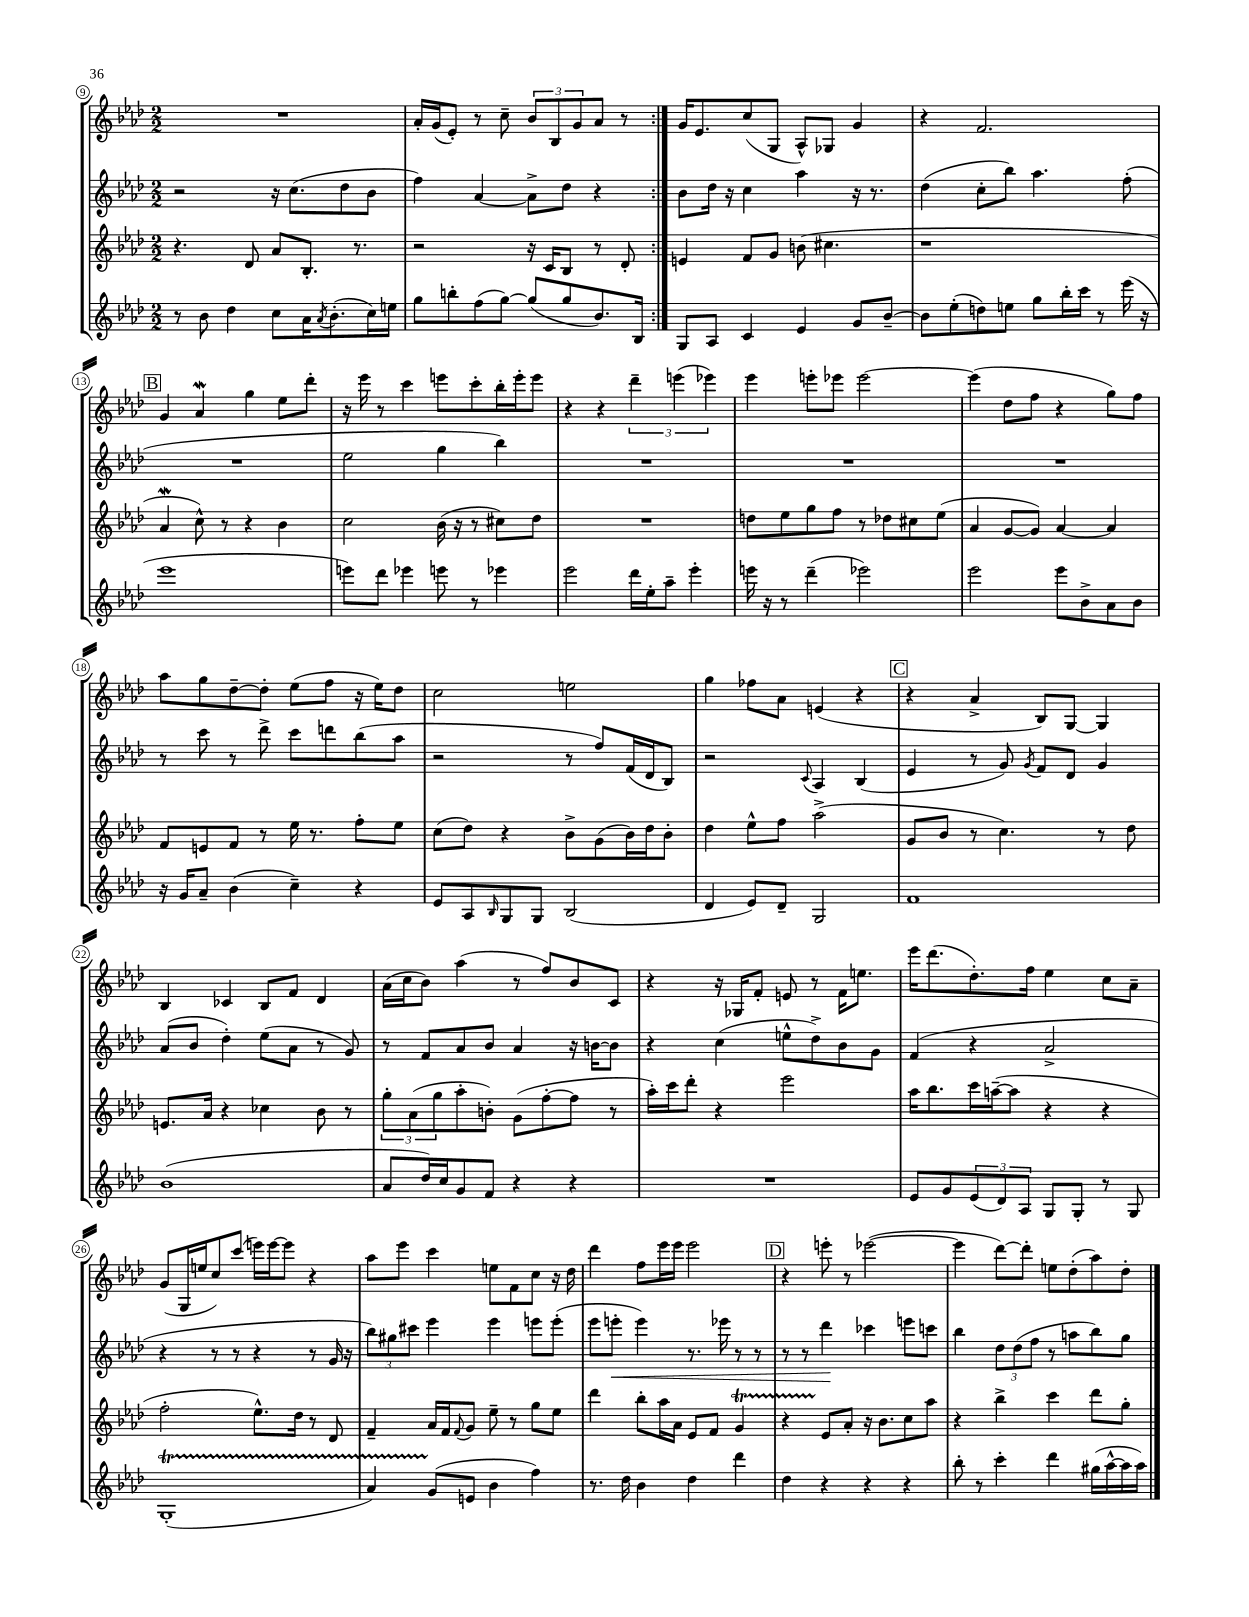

**kern	**kern	**kern	**kern
*staff4	*staff3	*staff2	*staff1
*clefG2	*clefG2	*clefG2	*clefG2
*k[b-e-a-d-]	*k[b-e-a-d-]	*k[b-e-a-d-]	*k[b-e-a-d-]
*M2/2	*M2/2	*M2/2	*M2/2
8r	4.r	2r	1r
8b-	.	.	.
4dd-	.	.	.
.	8d-	.	.
8cc	8a-	16r	.
.	.	(8.cc	.
16a-	8.B-'	.	.
8qa-	.	.	.
(8.b-'	.	.	.
.	.	8dd-	.
.	8.r	.	.
16cc)	.	8b-	.
16ee	.	.	.
=	=	=	=
8gg	2r	4ff)	16a-'
.	.	.	(16g
8bb'	.	.	8e-')
(8ff	.	[4a-	8r
[8gg)	.	.	8cc~
(8gg]	16r	8a-^]	12b-
.	16c	.	.
.	.	.	12B-
8gg	8B-	8dd-	.
.	.	.	12g
8.b-)	8r	4r	8a-
.	8d-'	.	8r
16B-	.	.	.
=:|!	=:|!	=:|!	=:|!
8G	4e	8b-	16g
.	.	.	8.e-
8A-	.	16dd-	.
.	.	16r	.
4c	8f	4cc	(8cc
.	8g	.	8G
4e-	(8b	4aa-	8A-^^)
.	4.cc#	.	8G-
8g	.	16r	4g
.	.	8.r	.
[8b-~	.	.	.
=	=	=	=
8b-]	1r	(4dd-	4r
(8ee-'	.	.	.
8dd)	.	8cc'	2.f
8ee	.	8bb-)	.
8gg	.	4.aa-	.
16bb-'	.	.	.
16ccc	.	.	.
8r	.	.	.
(16eee-	.	(8ff'	.
16r	.	.	.
=	=	=	=
1eee-	4a-	1r	4g
.	8cc^^)	.	4a-
.	8r	.	.
.	4r	.	4gg
.	4b-	.	8ee-
.	.	.	8ddd-'
=	=	=	=
8eee)	2cc	2ee-	16r
.	.	.	16eee-
8ddd-	.	.	8r
4eee-	.	.	4ccc
8eee	(16b-	4gg	8eee
.	16r	.	.
8r	8r	.	8ccc'
4eee-	8cc#)	4bb-)	16bb-'
.	.	.	16eee'
.	8dd-	.	8eee
=	=	=	=
2eee-	1r	1r	4r
.	.	.	4r
16ddd-	.	.	6ddd-~
16ee-'	.	.	.
8aa-~	.	.	.
.	.	.	(6eee
4eee-'	.	.	.
.	.	.	6eee-)
=	=	=	=
16eee	8dd	1r	4eee-
16r	.	.	.
8r	8ee-	.	.
(4ddd-~	8gg	.	8eee'
.	8ff	.	8eee-
2eee-)	8r	.	[2eee-
.	8dd-	.	.
.	8cc#	.	.
.	(8ee-	.	.
=	=	=	=
2eee-	4a-	1r	(4eee-]
.	[8g	.	8dd-
.	8g])	.	8ff
8eee-	[4a-	.	4r
8b-^	.	.	.
8a-	4a-]	.	8gg)
8b-	.	.	8ff
=	=	=	=
16r	8f	8r	8aa-
16g	.	.	.
8a-~	8e	8ccc	8gg
(4b-	8f	8r	[8dd-~
.	8r	8ddd-^	8dd-']
4cc~)	16ee-	8ccc	(8ee-
.	8.r	.	.
.	.	8ddd	8ff
4r	8ff'	(8bb-	16r
.	.	.	16ee-)
.	8ee-	8aa-	8dd-
=	=	=	=
8e-	(8cc	2r	2cc
8A-	8dd-)	.	.
16qqB-	.	.	.
8G	4r	.	.
8G	.	.	.
(2B-	8b-^	8r	2ee
.	(8g	8ff)	.
.	16b-)	(16f	.
.	16dd-	16d-	.
.	8b-'	8B-)	.
=	=	=	=
4d-	4dd-	2r	4gg
8e-)	8ee-^^	.	8ff-
8d-~	8ff	.	8a-
.	.	8qqc	.
2G	(2aa-^	4A-	(4e
.	.	(4B-	4r
=	=	=	=
1f	8g	4e-	4r
.	8b-	.	.
.	8r	8r	4a-^
.	4.cc)	8g)	.
.	.	8qg	.
.	.	8f	8B-)
.	.	8d-	[8G
.	8r	4g	4G]
.	8dd-	.	.
=	=	=	=
(1b-	8.e	(8a-	4B-
.	.	8b-	.
.	16a-	.	.
.	4r	4dd-')	4c-
.	4cc-	(8ee-	8B-
.	.	8a-	8f
.	8b-	8r	4d-
.	8r	8g)	.
=	=	=	=
8a-	12gg'	8r	(16a-
.	.	.	16cc
.	(12a-	.	.
16dd-)	.	8f	8b-)
.	12gg	.	.
16cc	.	.	.
8g	8aa-'	8a-	(4aa-
8f	8b')	8b-	.
4r	(8g	4a-	8r
.	[8ff'	.	8ff)
4r	8ff]	16r	8b-
.	.	[16b	.
.	8r	8b]	8c
=	=	=	=
1r	16aa-')	4r	4r
.	16ccc	.	.
.	8ddd-'	.	.
.	4r	(4cc	16r
.	.	.	16G-
.	.	.	8f'
.	2eee-	8ee^^	8e
.	.	8dd-^)	8r
.	.	8b-	16f
.	.	.	8.ee
.	.	8g	.
=	=	=	=
8e-	16aa-	(4f	16eee-
.	8.bb-	.	(8.ddd-
8g	.	.	.
(12e-	16ccc	4r	8.dd-')
.	([16aa~	.	.
12d-)	.	.	.
.	8aa]	.	.
12A-	.	.	.
.	.	.	16ff
8G	4r	2a-^	4ee-
8G'	.	.	.
8r	4r	.	8cc
8G	.	.	8a-~
=	=	=	=
(1G'	2ff'	4r	(8g
.	.	.	16G
.	.	.	16ee
.	.	8r	8cc)
.	.	8r	(8ccc
.	8.ee-^^)	4r	16eee)
.	.	.	[16eee
.	.	.	8eee]
.	16dd-	.	.
.	8r	8r	4r
.	8d-	16g	.
.	.	16r	.
=	=	=	=
4a-)	4f~	12bb-)	8aa-
.	.	12gg#	.
.	.	.	8eee-
.	.	12ccc#	.
(8g	16a-	4eee-	4ccc
.	16f	.	.
.	8qqf	.	.
8e	8g	.	.
4b-	8ee-~	4eee-	8ee
.	8r	.	8f
4ff)	8gg	8eee	8cc
.	8ee-	(8eee'	16r
.	.	.	16dd-
=	=	=	=
8.r	4ddd-	8eee-	4ddd-
.	.	8eee'	.
16dd-	.	.	.
4b-	8bb-'	4eee)	8ff
.	16aa-	.	16eee-
.	16a-	.	16eee-
4dd-	8e-	8.r	2eee-
.	8f	.	.
.	.	16eee-	.
4ddd-	4g	8r	.
.	.	8r	.
=	=	=	=
4dd-	4r	8r	4r
.	.	8r	.
4r	8e-	4ddd-	8eee'
.	8a-'	.	8r
4r	16r	4ccc-	([2eee-
.	8.b-	.	.
4r	8cc	8eee	.
.	8aa-	8ccc	.
=	=	=	=
8bb-'	4r	4bb-	4eee-]
8r	.	.	.
4ccc'	4bb-^	12dd-	[8ddd-)
.	.	(12dd-	.
.	.	.	8ddd-']
.	.	12ff	.
4ddd-	4ccc	8r	8ee
.	.	8aa	(8dd-'
(16gg#	8ddd-	8bb-)	8aa-)
[16aa-^^	.	.	.
16aa-]	8gg'	8gg	8dd-'
16aa-)	.	.	.
==	==	==	==
*-	*-	*-	*-
